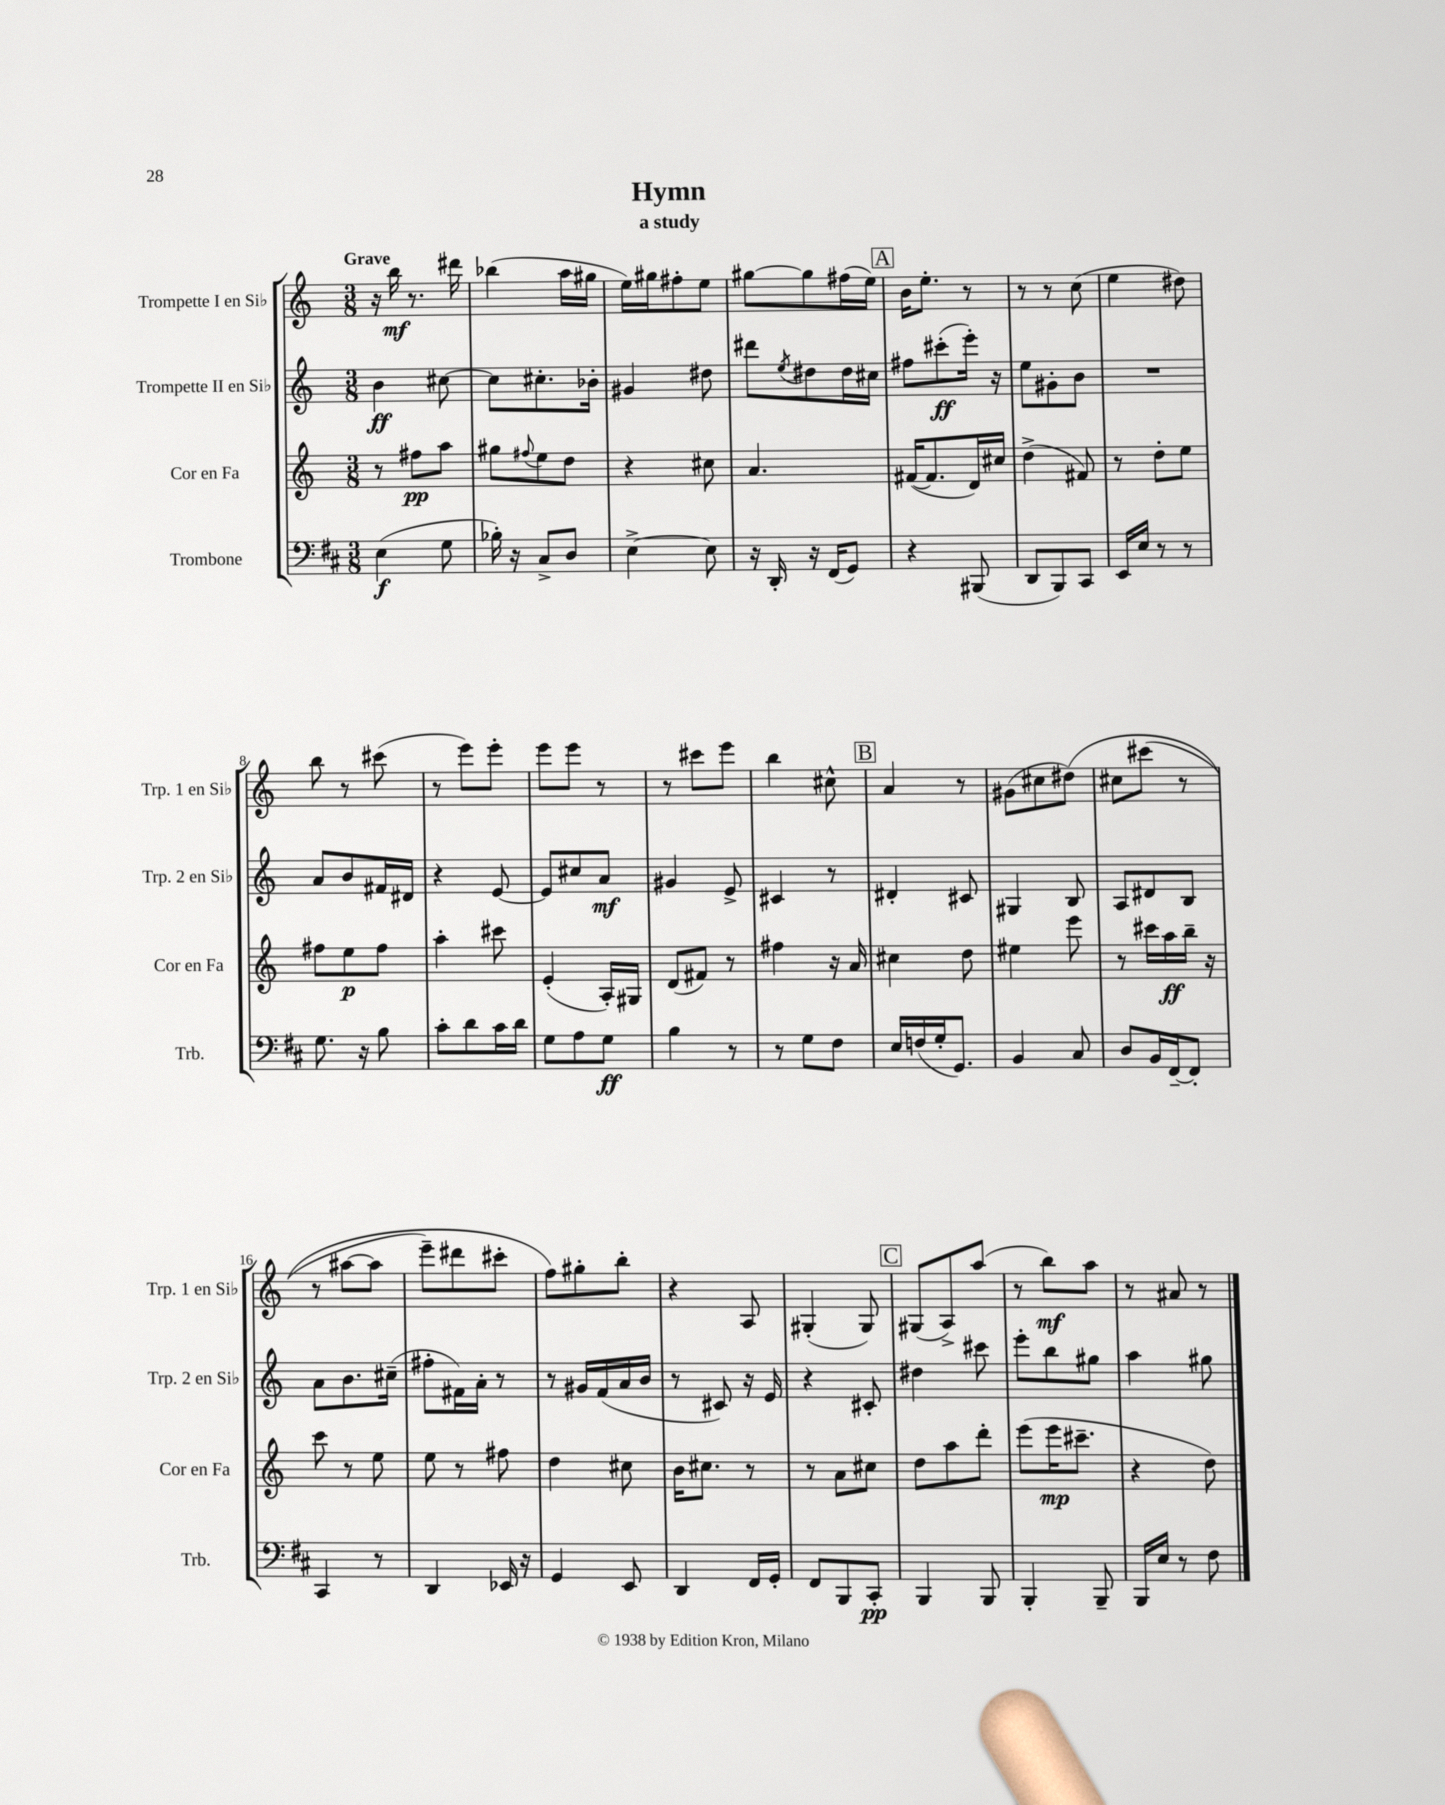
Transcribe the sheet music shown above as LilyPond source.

\header { title = "Hymn" subtitle = "a study" }
<<
\new StaffGroup <<
\new Staff = "s0" \with { instrumentName = "Trompette I en Sib" shortInstrumentName = "Trp. 1 en Sib" } {
    \clef treble \key c \major \numericTimeSignature \time 3/8 \tempo "Grave"
    r16 b''16\mf r8. dis'''16 |
    bes''4( a''16 gis''16 |
    e''16) gis''16 fis''8-. e''8 |
    gis''8~ gis''8 fis''16( e''16) |
    \mark \markup { \box "A" } b'16 e''8.-. r8 |
    r8 r8 c''8( |
    e''4 dis''8) |
    b''8 r8 cis'''8( |
    r8 e'''8) e'''8-. |
    e'''8 e'''8 r8 |
    r8 cis'''8 e'''8 |
    b''4 cis''8-^ |
    \mark \markup { \box "B" } a'4 r8 |
    gis'8( cis''8 dis''8)\( |
    cis''8 cis'''8( r8 |
    r8 ais''8~ ais''8 |
    e'''8--) dis'''8 cis'''8-. |
    f''8\) gis''8-. b''8-. |
    r4 a8 |
    gis4-.( gis8) |
    \mark \markup { \box "C" } gis8( a8->) a''8( |
    r8 b''8\mf) a''8 |
    r8 ais'8 r8 \bar "|." |
}
\new Staff = "s1" \with { instrumentName = "Trompette II en Sib" shortInstrumentName = "Trp. 2 en Sib" } {
    \clef treble \key c \major \numericTimeSignature \time 3/8
    b'4\ff cis''8~ |
    cis''8 cis''8.-. bes'16-. |
    gis'4 dis''8 |
    dis'''8 \acciaccatura { e''8 } dis''8 dis''16 cis''16 |
    \mark \markup { \box "A" } fis''8 cis'''8-.\ff( e'''16-.) r16 |
    e''8 gis'8-. b'8 |
    R4. |
    a'8 b'8 fis'16 dis'16 |
    r4 e'8~ |
    e'8 cis''8 a'8\mf |
    gis'4 e'8-> |
    cis'4 r8 |
    \mark \markup { \box "B" } dis'4-. cis'8 |
    gis4 b8 |
    a8 dis'8 b8 |
    a'8 b'8. cis''16--( |
    fis''8-. fis'16) a'16-. r8 |
    r8 gis'16 f'16( a'16 b'16 |
    r8 cis'8) r16 e'16 |
    r4 cis'8-. |
    \mark \markup { \box "C" } dis''4 cis'''8 |
    e'''8-. b''8 gis''8 |
    a''4 gis''8 \bar "|." |
}
\new Staff = "s2" \with { instrumentName = "Cor en Fa" shortInstrumentName = "Cor en Fa" } {
    \clef treble \key c \major \numericTimeSignature \time 3/8
    r8 fis''8\pp a''8 |
    gis''8 \appoggiatura { fis''8 } e''8 d''8 |
    r4 cis''8 |
    a'4. |
    \mark \markup { \box "A" } fis'16~( fis'8. d'16) cis''16 |
    d''4->( fis'8) |
    r8 d''8-. e''8 |
    fis''8 e''8\p fis''8 |
    a''4-. cis'''8 |
    e'4-.( a16-.) gis16 |
    d'8( fis'8) r8 |
    fis''4 r16 a'16 |
    \mark \markup { \box "B" } cis''4 d''8 |
    eis''4 e'''8 |
    r8 cis'''16 a''16\ff b''16-- r16 |
    c'''8 r8 e''8 |
    e''8 r8 fis''8 |
    d''4 cis''8 |
    b'16 cis''8. r8 |
    r8 a'8 cis''8 |
    \mark \markup { \box "C" } d''8 a''8 d'''8-. |
    e'''8( e'''16\mp cis'''8.-- |
    r4 d''8) \bar "|." |
}
\new Staff = "s3" \with { instrumentName = "Trombone" shortInstrumentName = "Trb." } {
    \clef bass \key d \major \numericTimeSignature \time 3/8
    e4\f( g8 |
    bes16-.) r16 cis8-> d8 |
    e4~-> e8 |
    r16 d,16-. r16 fis,16( g,8) |
    \mark \markup { \box "A" } r4 bis,,8( |
    d,8 b,,8) cis,8 |
    e,16 e16 r8 r8 |
    g8. r16 b8 |
    cis'8-. d'8 cis'16 d'16 |
    g8 a8 g8\ff |
    b4 r8 |
    r8 g8 fis8 |
    \mark \markup { \box "B" } e16 f16( g16-. g,8.) |
    b,4 cis8 |
    d8 b,16 fis,16~-- fis,8-. |
    cis,4 r8 |
    d,4 ees,16 r16 |
    g,4 e,8 |
    d,4 fis,16 g,16-. |
    fis,8 b,,8 cis,8-.\pp |
    \mark \markup { \box "C" } b,,4 b,,8 |
    b,,4-. b,,8-- |
    b,,16 e16 r8 fis8 \bar "|." |
}
>>
>>
